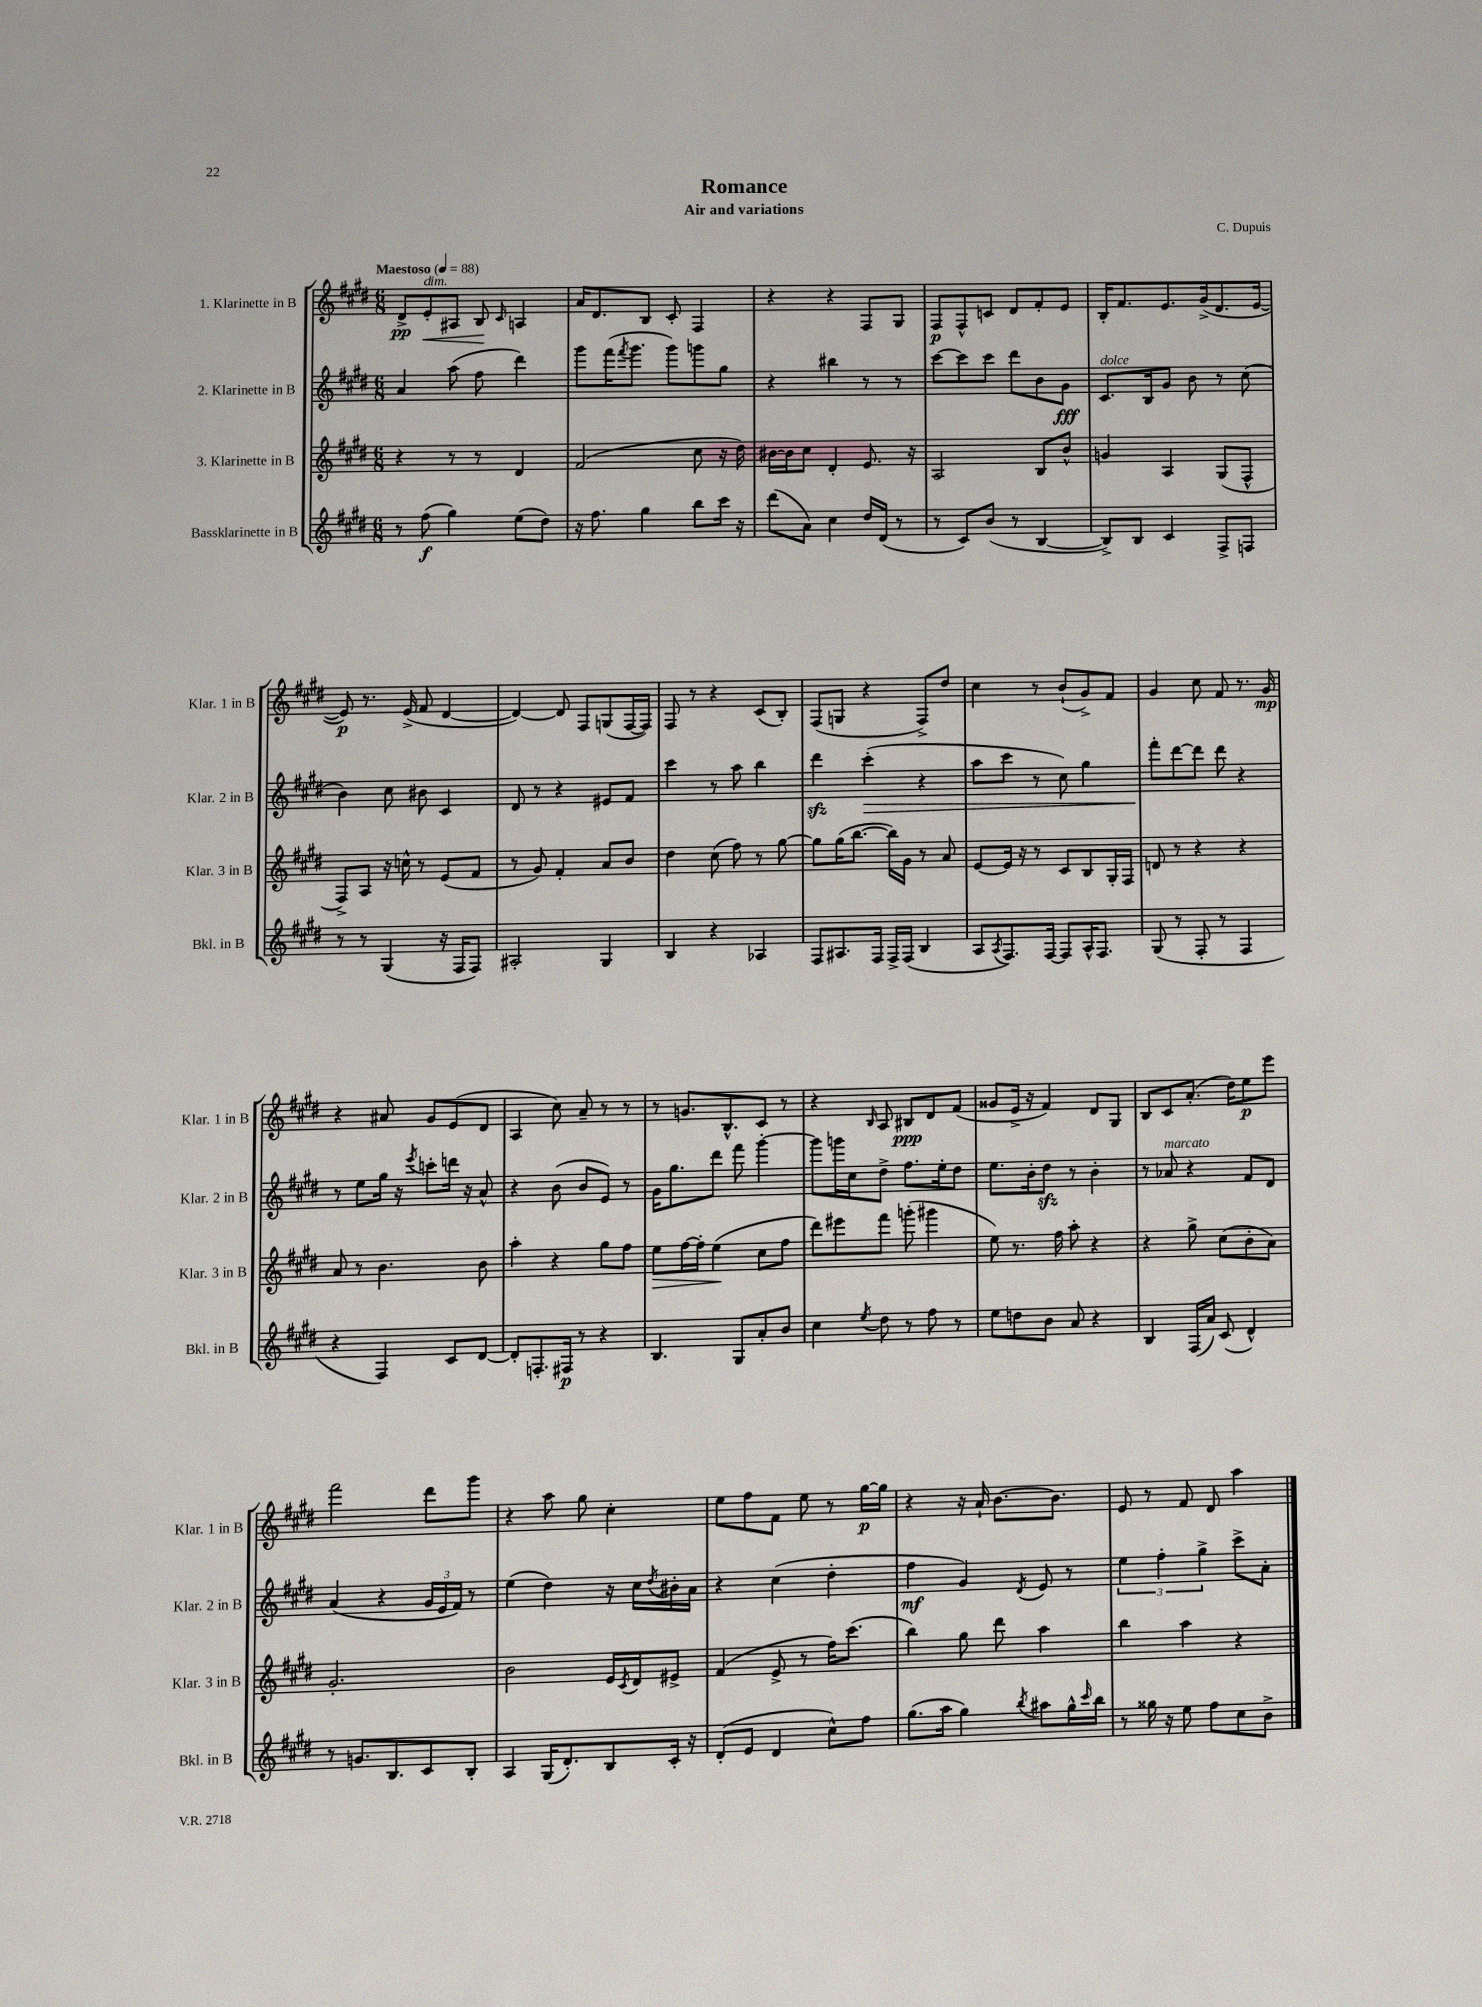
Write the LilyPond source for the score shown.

\header { title = "Romance" composer = "C. Dupuis" subtitle = "Air and variations" }
<<
\new StaffGroup <<
\new Staff = "s0" \with { instrumentName = "1. Klarinette in B" shortInstrumentName = "Klar. 1 in B" } {
    \clef treble \key e \major \numericTimeSignature \time 6/8 \tempo "Maestoso" 4 = 88
    dis'8->\pp e'8-.\<^\markup { \italic "dim." } ais8 b8\! \grace { cis'16 } a4 |
    a'16 dis'8. b8 cis'8-. fis4 |
    r4 r4 fis8 gis8 |
    fis8\p fis8-^ c'8 dis'8 fis'8-. e'8 |
    b16-. fis'8. e'8. gis'16->( dis'8. e'16~ |
    e'8\p) r8. e'16->( fis'8 dis'4~ |
    dis'4~) dis'8 fis8 g8( fis16~ fis16) |
    fis8 r8 r4 cis'8( b8-.) |
    fis8( g8 r4 fis8->) dis''8 |
    cis''4 r8 b'8-!( gis'8->) fis'8 |
    gis'4 cis''8 fis'8 r8. gis'16\mp |
    r4 ais'8 gis'8 e'8( dis'8 |
    a4 cis''8) a'8-- r8 r8 |
    r8 g'8. b8.-^ cis'8 r8 |
    r4 \grace { b16 } a8 bis8\ppp dis'8 fis'8( |
    gisis'8 e'16-> r16 fis'4) dis'8 gis8 |
    b8 cis'8 a'8.-.( dis''16) e''8\p e'''8 |
    fis'''2 dis'''8 gis'''8 |
    r4 a''8 gis''8 cis''4-. |
    e''8 fis''8 fis'8 e''8 r8 gis''16~\p gis''16 |
    r4 r16 a'16-! b'8.~ b'8. |
    e'8 r8 fis'8 dis'8 a''4 \bar "|." |
}
\new Staff = "s1" \with { instrumentName = "2. Klarinette in B" shortInstrumentName = "Klar. 2 in B" } {
    \clef treble \key e \major \numericTimeSignature \time 6/8
    a'4 a''8( fis''8 dis'''4) |
    gis'''8 fis'''16( \acciaccatura { fis'''8 } gis'''8. gis'''8) g'''8 gis''8 |
    r4 bis''4 r8 r8 |
    cis'''8~ cis'''8 cis'''8 dis'''8 b'8 gis'8\fff |
    cis'8.^\markup { \italic "dolce" } b16 gis'8 b'8 r8 cis''8( |
    b'4) cis''8 bis'8 cis'4 |
    dis'8 r8 r4 eis'8 fis'8 |
    cis'''4 r8 a''8 b''4 |
    dis'''4\sfz cis'''4-.\>( r4 |
    a''8 cis'''8 r8 cis''8) gis''4 |
    fis'''8-.\! dis'''8~ dis'''8 dis'''8 r4 |
    r8 e''8 gis''16 r16 \acciaccatura { e'''8 } c'''8-. d'''16 r16 a'8-^ |
    r4 b'8( b'8 e'8) r8 |
    gis'16 gis''8. dis'''8 fis'''8 gis'''4~-. |
    gis'''8 g'''16 cis''16 dis''8-> fis''8. e''16-. dis''8 |
    e''8. b'16-. dis''8\sfz r8 b'4-. |
    r8 aes'8^\markup { \italic "marcato" } r4 fis'8 dis'8 |
    a'4( r4 \tuplet 3/2 { gis'16 e'16 fis'16) } r8 |
    e''4( dis''4) r16 cis''16 \acciaccatura { dis''8 } bis'16-. a'16 |
    r4 cis''4( dis''4-. |
    fis''4\mf gis'4) \acciaccatura { dis'8 } e'8 r8 |
    \tuplet 3/2 { e''4 fis''4-. gis''4-> } cis'''8-> a'8-. \bar "|." |
}
\new Staff = "s2" \with { instrumentName = "3. Klarinette in B" shortInstrumentName = "Klar. 3 in B" } {
    \clef treble \key e \major \numericTimeSignature \time 6/8
    r4 r8 r8 dis'4 |
    fis'2( cis''8 r16 dis''16) |
    bis'16~ bis'16 cis''8 dis'4-. e'8. r16 |
    a2 b8 b'8-^ |
    g'4 a4 gis8( fis8-^ |
    fis8->) a8 r16 c''16-^ r8 e'8( fis'8 |
    r8 gis'8) fis'4-. a'8 b'8 |
    dis''4 cis''8( fis''8) r8 gis''8~ |
    gis''8 gis''16( b''8.~ b''16) gis'16 r8 a'8 |
    e'8~ e'16 r16 r8 cis'8 b8 gis16-. fis16 |
    d'8 r8 r4 r4 |
    a'8 r8 b'4. b'8 |
    a''4-. r4 gis''8 fis''8 |
    e''8\> fis''16~ fis''16-. e''4\!( cis''8 fis''8 |
    dis'''8) eis'''8 fis'''8 g'''8-.( gis'''4 |
    e''8) r8. fis''16 a''8-. r4 |
    r4 gis''8-> cis''8( b'8-. a'8) |
    gis'2.-. |
    b'2 e'16 \acciaccatura { cis'8 } dis'16 eis'8-> |
    fis'4( e'8-> r8 fis''16) cis'''8.( |
    b''4) gis''8 dis'''8 a''4 |
    b''4 a''4 r4 \bar "|." |
}
\new Staff = "s3" \with { instrumentName = "Bassklarinette in B" shortInstrumentName = "Bkl. in B" } {
    \clef treble \key e \major \numericTimeSignature \time 6/8
    r8 fis''8\f( gis''4) e''8( dis''8) |
    r16 fis''8. gis''4 b''8 cis'''16 r16 |
    dis'''8( a'8) cis''4 dis''16 dis'16( r8 |
    r8 cis'8) b'8( r8 b4~ |
    b8->) b8 cis'4 fis8-> f8 |
    r8 r8 gis4( r16 fis16 fis8) |
    ais2-. gis4 |
    b4 r4 aes4 |
    fis8 ais8. fis16 fis16-> fis16( b4 |
    a8 \acciaccatura { a8 } fis8.) fis16~ fis8 a16-^ fis8. |
    gis8( r8 fis8-. r8 fis4 |
    r4 fis4) cis'8 dis'8~ |
    dis'8-. f8.-. fis16\p r8 r4 |
    b4. gis8 a'8-. b'8 |
    cis''4 \acciaccatura { e''8 } dis''8 r8 fis''8 r8 |
    e''8 d''8 b'8 a'8 r4 |
    b4 fis16( a'16) cis'8( dis'4-^) |
    r8 g'8. b8. cis'8 b8-. |
    a4 gis16( dis'8.-.) b8 cis'16-. r16 |
    dis'8-.( e'8 dis'4 cis''8-^) fis''8 |
    gis''8.( a''16 gis''4) \acciaccatura { b''8 } ais''8 gis''16-^ \grace { cis'''16 } b''16 |
    r8 gisis''16 r16 e''8 fis''8 cis''8 b'8-> \bar "|." |
}
>>
>>
\layout { \context { \Score \remove "Bar_number_engraver" } }
